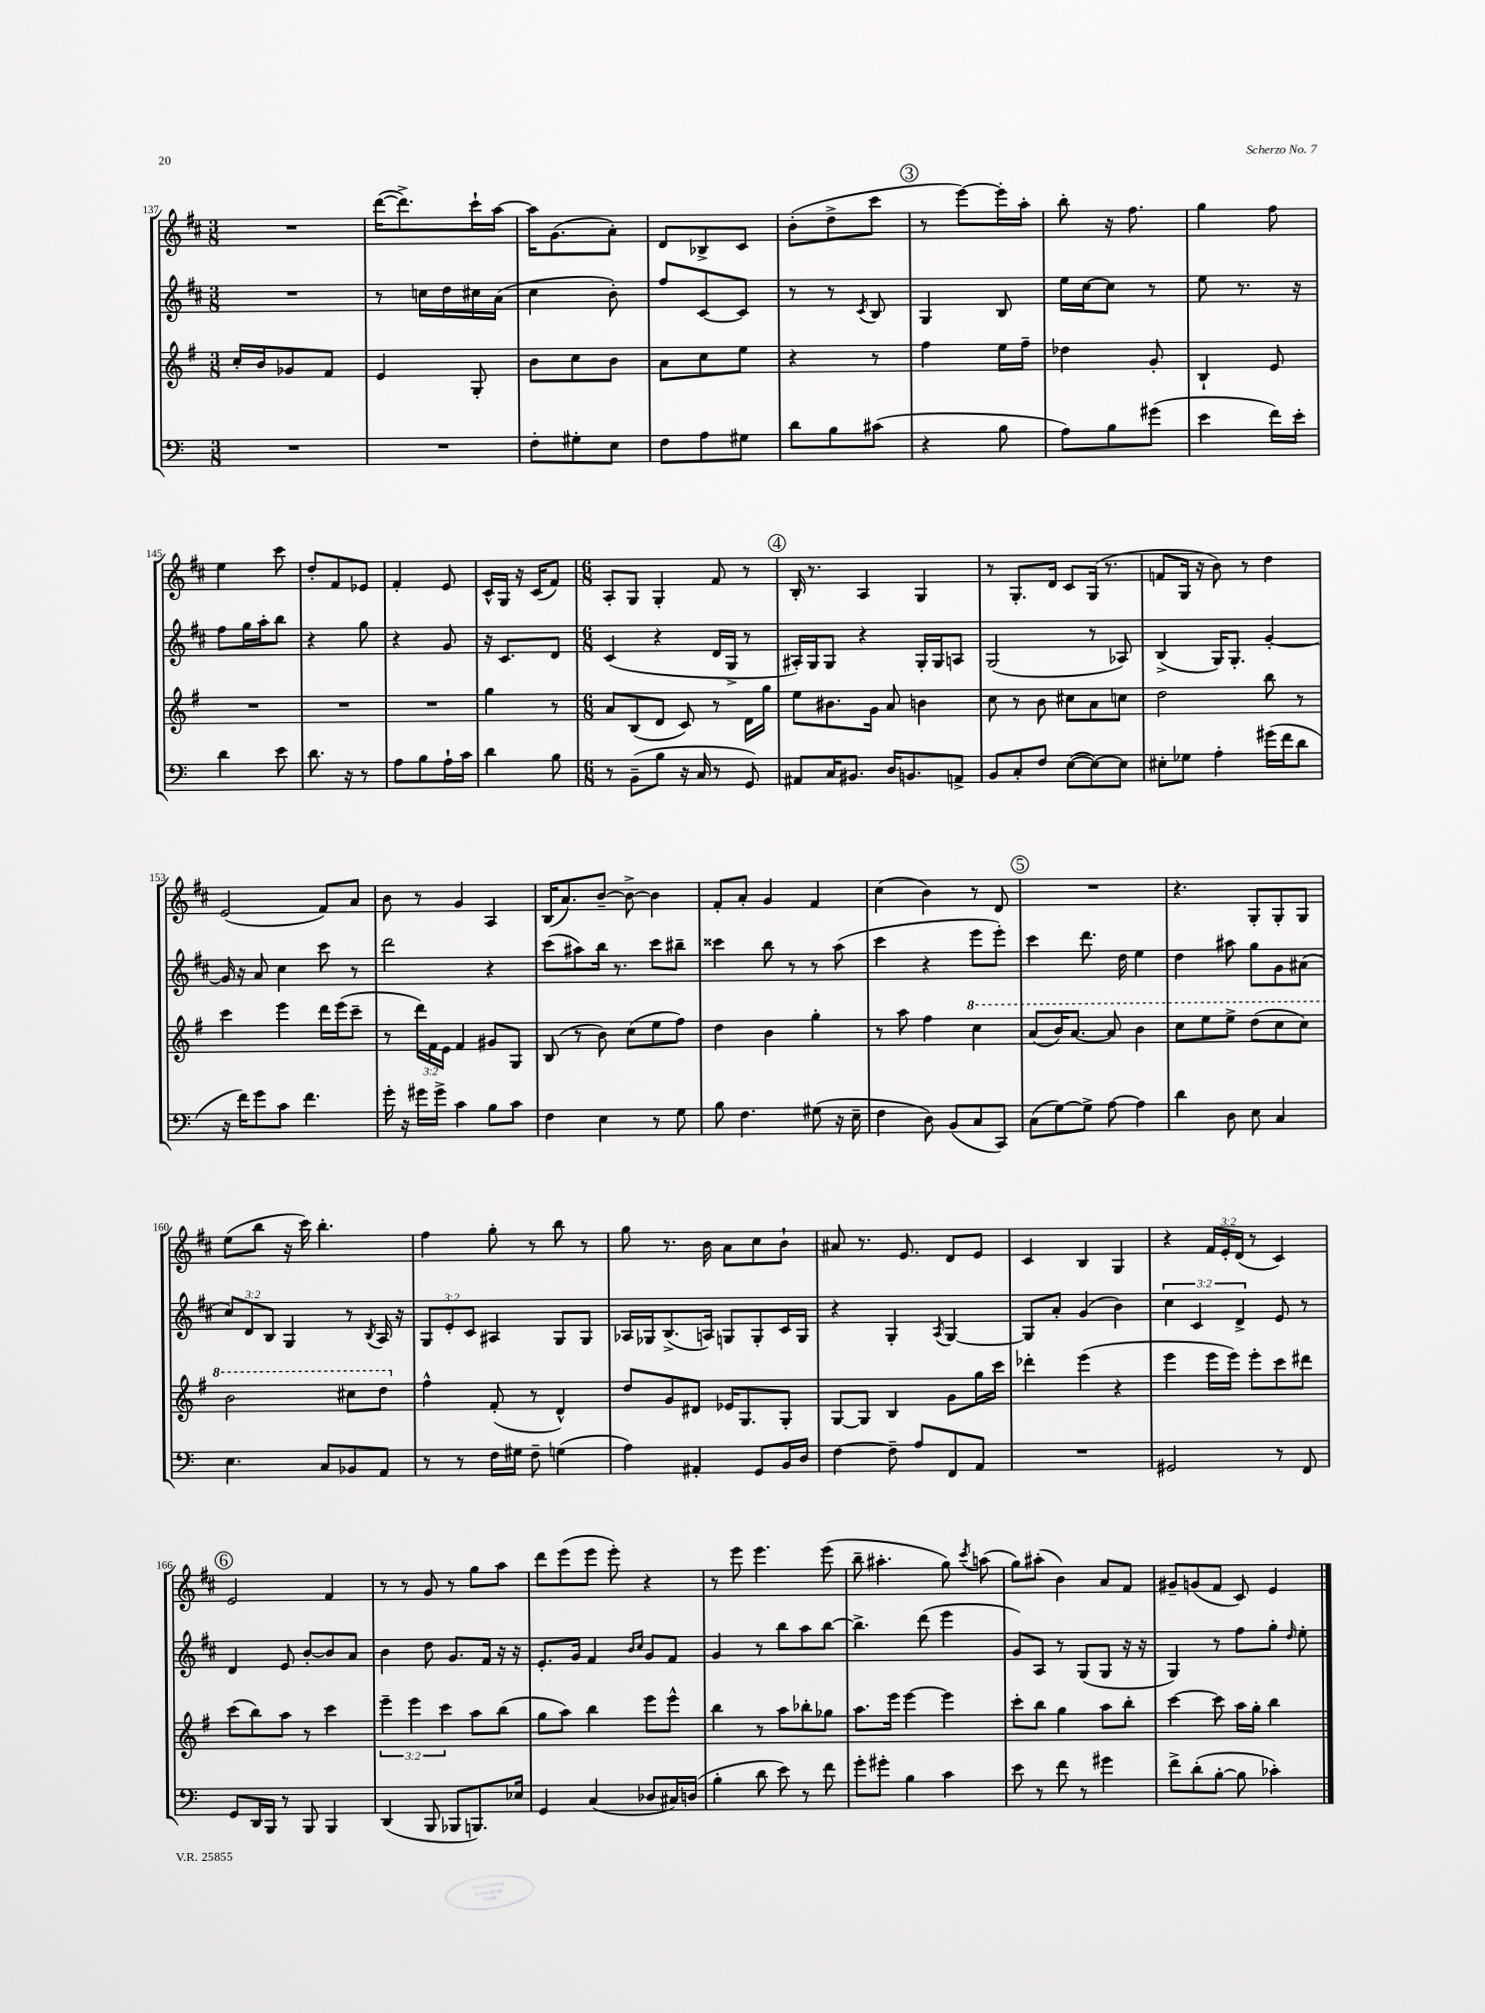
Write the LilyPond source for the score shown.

<<
\new StaffGroup <<
\new Staff = "s0" {
    \clef treble \key d \major \numericTimeSignature \time 3/8 \override Staff.TupletNumber.text = #tuplet-number::calc-fraction-text
    \autoBeamOff R4. |
    d'''16[~( d'''8.->) cis'''16-! a''16]~ |
    a''16[ g'8.( a'8]-.) |
    d'8[ bes8-> cis'8] |
    b'8[-.( d''8-> cis'''8] |
    \mark \markup { \circle "3" } r8 e'''8[~) e'''16-. a''16]-. |
    b''8-. r16 fis''8. |
    g''4 fis''8 |
    e''4 cis'''8 |
    d''8[-. fis'8 ees'8] |
    fis'4-. e'8 |
    cis'16[-^ g16] r16 cis'16[( fis'8]) |
    \numericTimeSignature \time 6/8 a8[-. g8] g4-. fis'8 r8 |
    \mark \markup { \circle "4" } b16-. r8. a4 g4 |
    r8 g8.[-. d'16] cis'8[ g16]( r8. |
    f'8[ g16] r16 b'8) r8 d''4 |
    e'2( fis'8[) a'8] |
    b'8 r8 g'4 a4 |
    b16[( a'8.) b'8]~-- b'8~-> b'4 |
    fis'8[-. a'8]-. g'4 fis'4 |
    cis''4( b'4) r8 d'8 |
    \mark \markup { \circle "5" } R2. |
    r4. g8[-. g8-. g8] |
    e''8[( b''8] r16 cis'''16) b''4.-. |
    fis''4 g''8-. r8 b''8 r8 |
    g''8 r8. b'16 a'8[ cis''8 b'8]-! |
    ais'8 r8. e'8. d'8[ e'8] |
    cis'4 b4 g4 |
    r4 \tuplet 3/2 { fis'16[ e'16-. d'16]( } r8 cis'4) |
    \mark \markup { \circle "6" } e'2 fis'4 |
    r8 r8 g'8 r8 g''8[ a''8] |
    d'''8[ e'''8( e'''8] e'''8-.) r4 |
    r8 e'''8 e'''4. e'''8( |
    b''8-- ais''4.-. g''8) \acciaccatura { cis'''8 } a''8( |
    g''8[) ais''8]-.( b'4) a'8[ fis'8] |
    gis'8[-- g'8( fis'8] cis'8) e'4 \bar "|." |
}
\new Staff = "s1" {
    \clef treble \key d \major \numericTimeSignature \time 3/8 \override Staff.TupletNumber.text = #tuplet-number::calc-fraction-text
    \autoBeamOff R4. |
    r8 c''16[ d''16 cis''16 a'16]( |
    cis''4 b'8-.) |
    fis''8[ cis'8~ cis'8] |
    r8 r8 \acciaccatura { cis'8 } b8 |
    \mark \markup { \circle "3" } g4 b8 |
    e''16[ cis''16~ cis''8] r8 |
    e''8 r8. r16 |
    fis''8[ g''16 a''16-. b''8] |
    r4 g''8 |
    r4 g'8 |
    r16 cis'8.[ d'8] |
    \numericTimeSignature \time 6/8 cis'4( r4 d'16[ g16]-> r8 |
    \mark \markup { \circle "4" } ais16[-.) g16 g8] r4 g16[-. g16 a8] |
    g2( r8 aes8) |
    b4->( g16[) g8.]-. g'4~-. |
    g'16 r16 a'8 cis''4 cis'''8 r8 |
    d'''2 r4 |
    cis'''8[( ais''8) b''16] r8. cis'''8[ bis''8]-- |
    cisis'''4 b''8 r8 r8 a''8( |
    cis'''4 r4 e'''8[ e'''8]-.) |
    \mark \markup { \circle "5" } cis'''4 d'''8. d''16 e''4 |
    d''4 ais''8 g''8[ g'8 ais'8]( |
    \tuplet 3/2 { cis''8[) d'8 b8] } g4 r8 \acciaccatura { b8 } a16 r16 |
    \tuplet 3/2 { g8[ e'8-. cis'8] } ais4 g8[ g8] |
    aes16[ ges16 b8.->( a16]) g8[ g8-. cis'16 g16] |
    r4 g4-. \acciaccatura { a8 } g4~ |
    g8[ a'8]-. g'4( b'4) |
    \tuplet 3/2 { cis''4 cis'4 d'4-> } e'8 r8 |
    \mark \markup { \circle "6" } d'4 e'8 b'8[~-. b'8 a'8] |
    b'4 d''8 g'8.[ fis'16] r16 r16 |
    e'8.[-. g'16] fis'4 \grace { b'16[ cis''16] } g'8[ fis'8] |
    g'4 r8 b''8[ a''8 b''8]~ |
    b''4.-> d'''8( e'''4 |
    g'8[) a8] r8 g8[( g8] r16 r16 |
    g4) r8 fis''8[ g''8]-. \grace { d''16 } e''8-. \bar "|." |
}
\new Staff = "s2" {
    \clef treble \key g \major \numericTimeSignature \time 3/8 \override Staff.TupletNumber.text = #tuplet-number::calc-fraction-text
    \autoBeamOff c''16[-. b'16 ges'8 fis'8] |
    e'4 g8-. |
    b'8[ c''8 b'8] |
    a'8[ c''8 e''8] |
    r4 r8 |
    \mark \markup { \circle "3" } fis''4 e''16[ fis''16]-- |
    des''4 g'8-. |
    b4-! e'8 |
    R4. |
    R4. |
    R4. |
    g''4 r8 |
    \numericTimeSignature \time 6/8 a'8[ b8( d'8] c'8) r8 d'16[ g''16] |
    \mark \markup { \circle "4" } e''8[ bis'8. g'16] a'8 b'4 |
    c''8 r8 b'8 cis''8[ a'8 c''8] |
    d''2 b''8 r8 |
    c'''4 e'''4 d'''16[ e'''16( c'''8]-- |
    r8 \tuplet 3/2 { d'''16[) fis'16 e'16] } fis'4 gis'8[ g8] |
    b8( r8 b'8) c''8[( e''8 fis''8]) |
    d''4 b'4 g''4-. |
    r8 a''8 fis''4 \ottava #1 c'''4 |
    \mark \markup { \circle "5" } a''8[( b''16) a''8.]~ a''8 b''4 |
    c'''8[ e'''8 e'''8]-> d'''8[( c'''8 c'''8]) |
    b''2 cis'''8[ d'''8] \ottava #0 |
    fis''4-^ fis'8-.( r8 d'4-^) |
    d''8[ g'8 dis'8] ees'16[ g8. g8]-. |
    g8[~ g8] b4 g'8[ g''16 c'''16] |
    des'''4-. e'''4( r4 |
    e'''4 e'''16[ e'''16]) e'''8[-. c'''8 dis'''8] |
    \mark \markup { \circle "6" } c'''8[( b''8) a''8] r8 c'''4 |
    \tuplet 3/2 { e'''4-- e'''4 c'''4 } a''8[ b''8]( |
    g''8[ a''8]) b''4 e'''8[ e'''8]-^ |
    b''4 r8 a''8[ bes''8-. ges''8] |
    a''8.[ e'''16] e'''4~ e'''4 |
    c'''8[-. b''8] g''4 a''8[ b''8]-. |
    c'''4~ c'''8 a''16[ g''16]-. b''4 \bar "|." |
}
\new Staff = "s3" {
    \clef bass \key c \major \numericTimeSignature \time 3/8
    \autoBeamOff R4. |
    R4. |
    f8[-. gis8-. e8] |
    f8[ a8 gis8] |
    d'8[ b8 cis'8]( |
    \mark \markup { \circle "3" } r4 b8 |
    a8[) b8 gis'8]( |
    e'4 f'16[) e'16]-. |
    d'4 e'8 |
    d'8. r16 r8 |
    a8[ b8 a16-! c'16] |
    d'4 b8 |
    \numericTimeSignature \time 6/8 r8 b,8[--( b8] r16 c16 r8 g,8) |
    \mark \markup { \circle "4" } ais,8[ c16 bis,8.] d16[ b,8. a,8]-> |
    b,8[ c8-. f8] e8[~( e8~) e8] |
    eis8[-. ges8] a4-. gis'16[( f'16 d'8] |
    r16 f'16[) g'8 c'8] f'4. |
    g'16-. r16 gis'16[ gis'16]-> c'4 b8[ c'8] |
    f4 e4 r8 g8 |
    b8 f4. gis8( r16 e16-- |
    f4 d8) b,8[( c8 c,8]) |
    \mark \markup { \circle "5" } c8[( g8~) g8]-> a8~ a4 |
    d'4 d8 e8 c4 |
    e4. c8[ bes,8 a,8] |
    r8 r8 f16[ gis16] f8-- g4( |
    a4) ais,4-. g,8[ b,16 d16] |
    f4~ f8-- a8[ f,8 a,8] |
    R2. |
    gis,2 r8 f,8 |
    \mark \markup { \circle "6" } g,8[ d,16 b,,16] r8 b,,8 b,,4 |
    d,4( b,,8 bes,,8[ b,,8.) ees16] |
    g,4 c4( des8[ cis16) d16]( |
    b4-. d'8 e'8) r8 f'8 |
    g'8[-. gis'8]-. b4 c'4 |
    e'8 r8 f'8 r8 gis'4 |
    f'8[-> d'8-.( b8]~-. b8 ces'4-.) \bar "|." |
}
>>
>>
\layout { \context { \Score currentBarNumber = #137 } }
